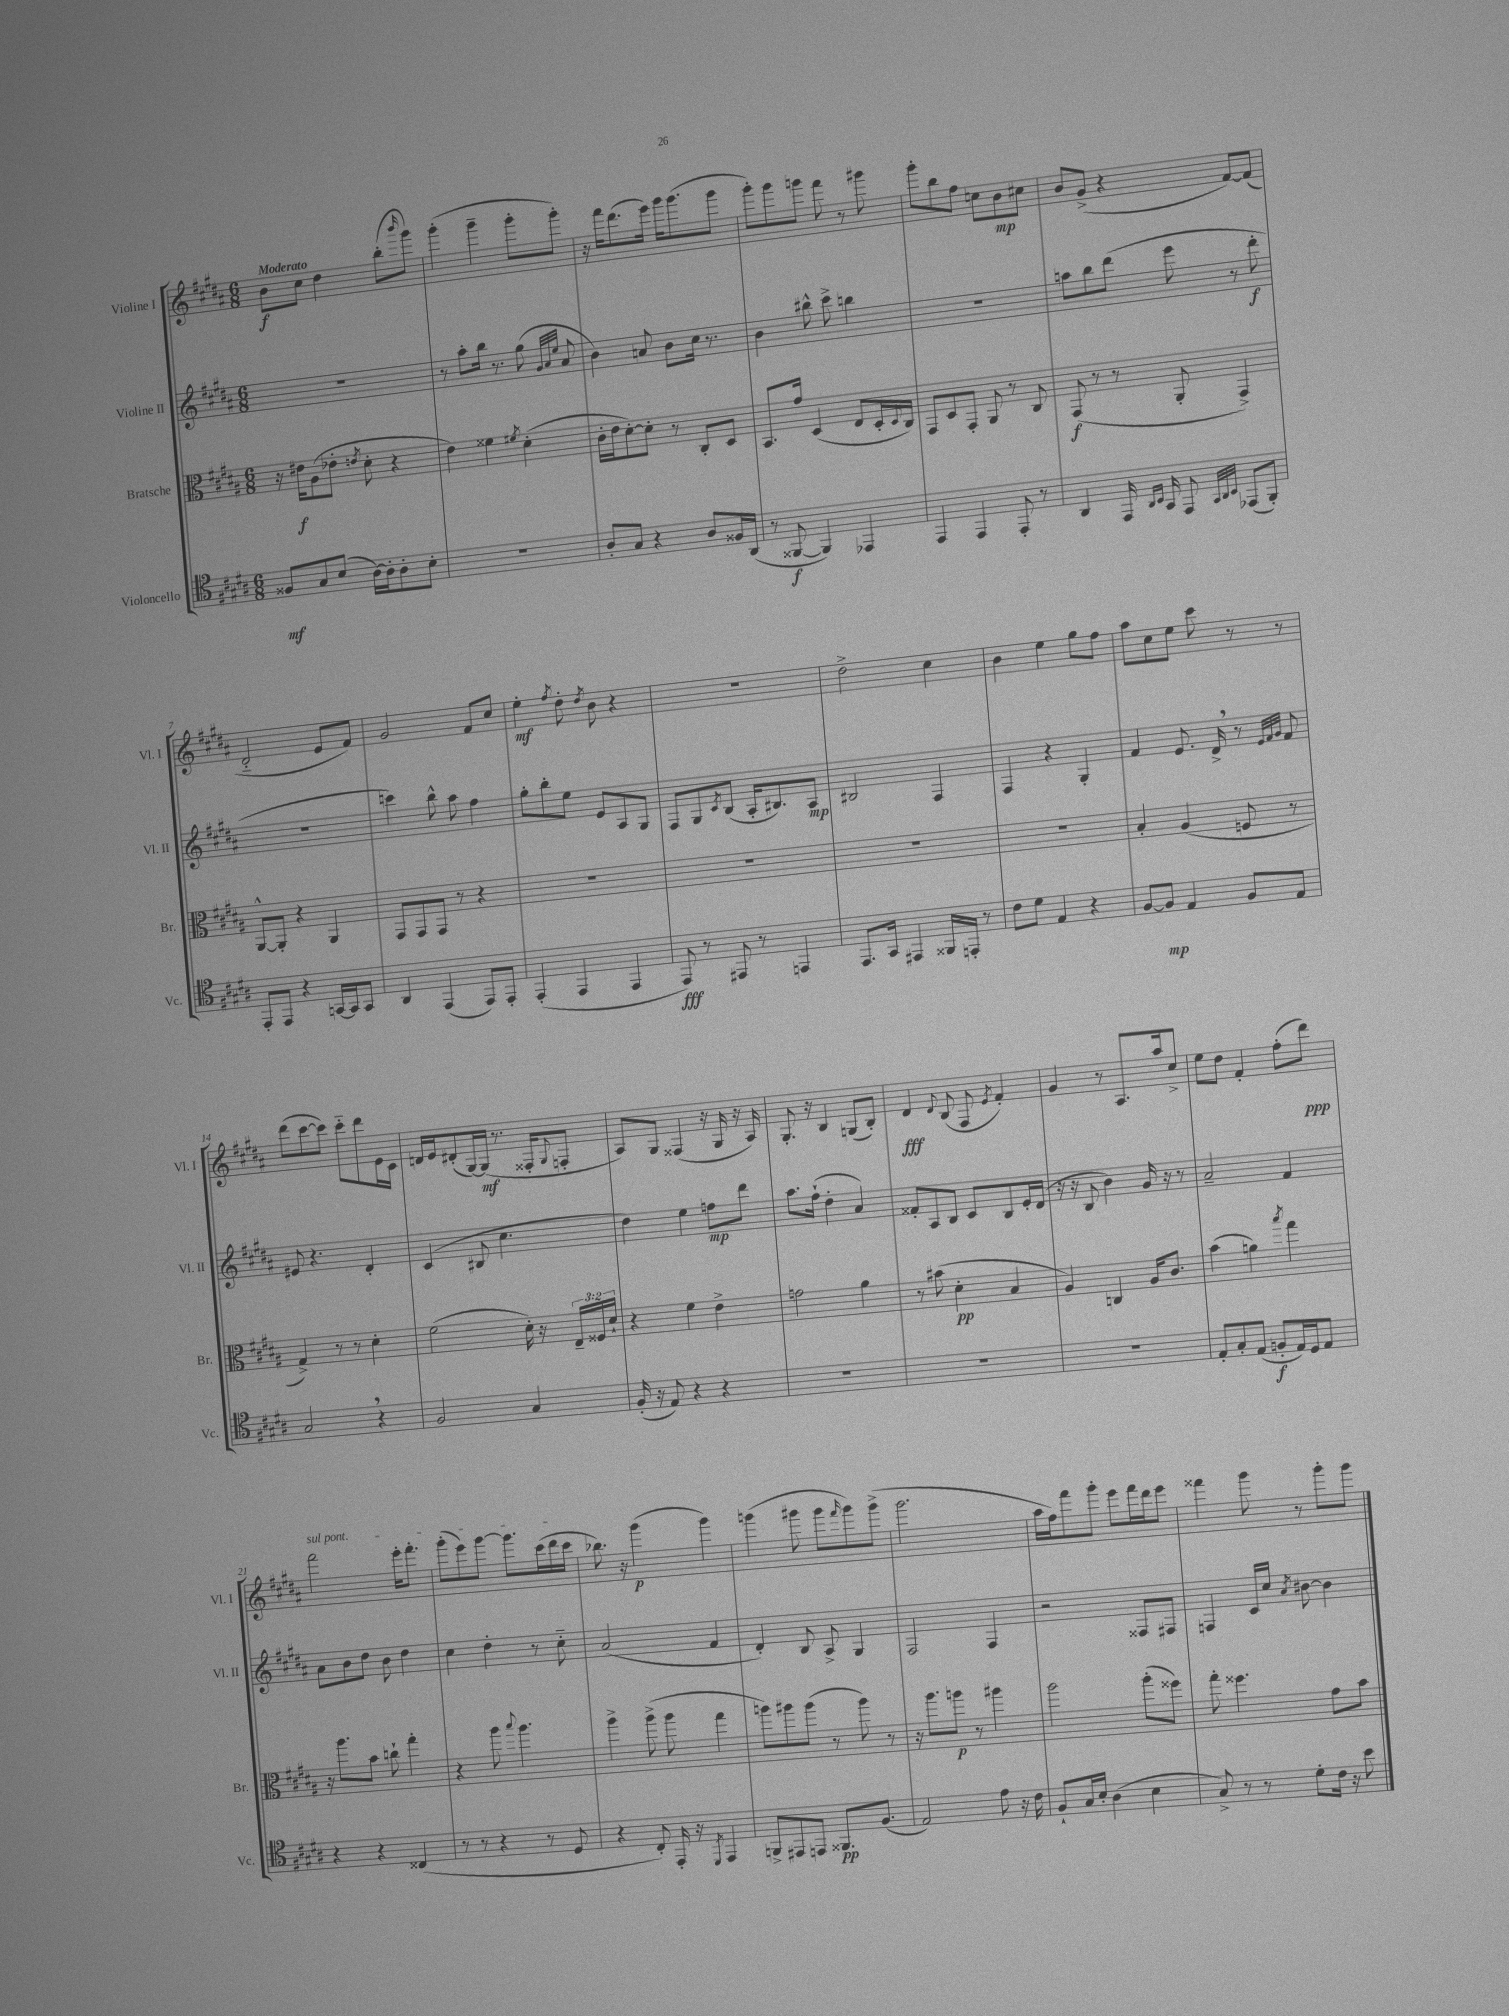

**kern	**kern	**kern	**kern
*staff4	*staff3	*staff2	*staff1
*clefC4	*clefC3	*clefG2	*clefG2
*k[f#c#g#d#a#]	*k[f#c#g#d#a#]	*k[f#c#g#d#a#]	*k[f#c#g#d#a#]
*M6/8	*M6/8	*M6/8	*M6/8
8F##/L	16r	2.r	8b\L
.	16e#\LK	.	.
8G#/	(8A#\	.	8cc#\J
(8B/J	8e-'\J	.	4dd#\
.	8qe/	.	.
[16A#\LL)	8d#'\	.	.
16A#'\]J	.	.	.
8A#'\	4r	.	(8bb'\L
.	.	.	16qqbbb/
8B'\J	.	.	8ggg#\J)
=	=	=	=
2.r	4e\)	8r	(4ggg#'\
.	.	8aa#'\L	.
.	4f##\	16bb\Jk	4ggg#~\
.	.	8.r	.
.	8qf#/	.	.
.	(4d#'\	(8gg#\	8ggg#'\L
.	.	32qqg#/LLL	.
.	.	32qqa#/	.
.	.	32qqee/JJJ	.
.	.	8a#/	8ggg#'\J)
=	=	=	=
8A#'/L	16c#'\LL	4b\)	16r
.	16e\J	.	16fff#\LK
8G#/J	[8d#'\)	.	(8.ddd#\
4r	8d#'\]J	8a/	.
.	.	.	16eee\Jk)
.	8r	8b\L	16ggg#\LK
.	.	.	(8.ggg#\
8A#/L	8C#'/L	16cc#\Jk	.
.	.	8.r	.
16F##/L	8D#/J	.	8ggg#\J
(16AA#/JJ	.	.	.
=	=	=	=
8r	8.BB/L	4b\	8ggg#'\L)
[8FF##/	.	.	8ggg#\
.	16g#/Jk	.	.
4FF##/])	(4D#/	8bb#^^\	8ggg\J
.	.	8ccc#^\	8fff#\
4EE-/	8E/L	4bb\	8r
.	16D#'/L	.	8ggg#\
.	8qqD#/	.	.
.	16C#/JJ)	.	.
=	=	=	=
4EE/	8GG#/L	2.r	8ggg#'\L
.	8D#/	.	8bb\
4EE/	8GG#'/J	.	8ff#\J
.	8AA#/	.	8cc\L
8EE'/	8r	.	8b\
8r	8C#/	.	8cc#\J
=	=	=	=
4AA#/	(8GG#/	8aa\L	8b/L
.	8r	8bb\	(8g#^/J
16EE/	8r	(8ddd#\J	4r
16qqAA#/LL	.	.	.
16qqBB/JJ	.	.	.
16GG#/	.	.	.
8EE/	8AA#'/	8eee\	.
32qqGG#/LLL	.	.	.
32qqAA#/	.	.	.
32qqBB/JJJ	.	.	.
(8EE-/L	4GG#^/)	8r	[8f#/L)
8FF#'/J)	.	8ddd#'\	(8f#/]J
=	=	=	=
8EE'/L	[8AA#^^/L	2.r	2d#'~/
8EE/J	8AA#'/]J	.	.
4r	4r	.	.
[16GG/LL	4AA#/	.	8e/L
16GG/]J	.	.	.
8GG/J	.	.	8f#/J)
=	=	=	=
4AA#/	8GG#/L	4ccc\)	2g#/
.	8GG#/	.	.
(4EE/	8GG#/J	8bb^^\	.
.	8r	8aa#\	.
8EE/L)	4r	4ff#\	8f#/L
8EE'/J	.	.	8cc#/J
=	=	=	=
(4EE'/	2.r	8gg#'\L	4ee'\
.	.	8bb'\	.
.	.	.	8qff#/
4EE/	.	8ee\J	8dd#'\
.	.	.	8qdd#/
.	.	8e/L	8b\
4EE/	.	8A#/	4r
.	.	8G#/J	.
=	=	=	=
8EE/)	2.r	8F#/L	2.r
8r	.	8G#/	.
.	.	8qc#/	.
8EE#/	.	(8B/J	.
8r	.	16A#'/LK	.
.	.	8.B#/)	.
4EE/	.	.	.
.	.	8A#/J	.
=	=	=	=
8.EE/L	2.r	2B#/	2dd#^\
16GG#/Jk	.	.	.
4EE#/	.	.	.
16FF##/LL	.	4F#/	4cc#\
16EE'/JJ	.	.	.
8r	.	.	.
=	=	=	=
8c#\L	2.r	4F#/	4b\
8d#\J	.	.	.
4E/	.	4r	4ee\
4r	.	4G#'/	8gg#\L
.	.	.	8ff#\J
=	=	=	=
[8F#/L	4B'/	4f#/	8aa#\L
8F#/]J	.	.	8cc#\
4E/	(4A#/	8.e/	8ee\J
.	.	.	8ccc#\
.	.	16d#^/	.
8F#/L	8F/	8r	8r
.	.	32qqe/LLL	.
.	.	32qqf#/	.
.	.	32qqg#/JJJ	.
8E/J	8r	8f#/	8r
=	=	=	=
2G#/	4G#^/)	8e#/	(8ddd#\L
.	.	4.r	[8ccc#\
.	8r	.	8ccc#\]J)
.	8r	.	8ccc#'~\L
4r	4d#'\	4d#'/	8ddd#\
.	.	.	16e\L
.	.	.	16c#\JJ
=	=	=	=
2F#/	(2f#\	(4c#/	16d/LL
.	.	.	16e/J
.	.	.	(8d#'/
.	.	8B#/	[16G#/L)
.	.	.	(16G#/]JJ
.	.	4.cc#\	8.r
4G#/	16d#'\)	.	.
.	16r	.	16F##'/LK
.	.	.	8qqG#/
.	24E~/LL	.	8F'/J
.	24F##/	.	.
.	24d#`/JJ	.	.
=	=	=	=
(16F#'/	4r	4dd#\)	8A#/L)
16r	.	.	.
8E/)	.	.	8G#/J
4r	4f#\	4ee\	(4F##/
4r	4e^\	8ff\L	16r
.	.	.	16G#/
.	.	8ddd#\J	16r
.	.	.	16A#/)
=	=	=	=
2.r	2g\	8.aa#\L	8.G#'/
.	.	(16ff#`\Jk	16r
.	.	4dd#'\	4B/
.	4a#\	4a#/)	(8G/L
.	.	.	8B'/J)
=	=	=	=
2.r	8r	8f##'/L	4d#/
.	(8b#\	8A#/	.
.	.	.	8qqd#/
.	4d#'\	8B/J	(8B/
.	.	8c#/L	8F#/
.	.	.	8qe/
.	4B/	8B/	4f#'/)
.	.	16e'/L	.
.	.	(16d#/JJ	.
=	=	=	=
2.r	4A#/)	16r	4g#/
.	.	16r	.
.	.	8B/	.
.	4C/	4b\)	8r
.	.	.	8.A#/L
.	16A#/LK	16g#/	.
.	8.c#/J	16r	16aa#/k
.	.	8r	8cc#^/J
=	=	=	=
8E'/L	(4b\	2a#~/	8ee\L
8G#'/	.	.	8dd#\J
(8E/J	4a\)	.	4f#'/
8F'/L	.	.	.
.	8qbb/	.	.
16E/L)	4gg#\	4f#/	(8ff#'\L
16D#/J	.	.	.
8E/J	.	.	8ddd#\J)
=	=	=	=
4r	16r	8a#\L	2fff#\
.	8.aa#\L	.	.
.	.	8b\	.
4r	8b\J	8dd#\J	.
.	8cc`\	8b\	.
(4C##/	4gg#'\	4dd#\	16eee'\LK
.	.	.	8.fff#'\J
=	=	=	=
8r	4r	4cc#\	(8ggg#'\L
8r	.	.	8eee\)
4r	8aa#\	4dd#'\	[8ggg#\J
.	8qqbb/	.	.
.	4.aa#\	.	8.ggg#\]L
8r	.	8r	.
.	.	.	(16ccc#\L
8D#/	.	8cc#'~\	16ddd#\
.	.	.	16ccc#\JJ
=	=	=	=
4r	4aa#^\	(2a#/	8.bb-\)
.	.	.	16r
8C#'/)	(8aa#^\	.	(4ggg#\
16EE'/	8aa#\	.	.
16r	.	.	.
8qDD#/	.	.	.
4EE/	4gg#\	4f#/	4ggg#\)
=	=	=	=
8FF^/L	8aa\L)	4d#'/)	(4ggg\
8EE#/	8aa#\	.	.
8EE/J	(8aa#\J	8B/	8ggg#\
8.FF##/L	8r	8A#^/	8ggg#\L
.	.	.	16qqfff#/
.	8aa#\)	4G#/	8ggg#\)
(8.F#/J	.	.	.
.	8r	.	(8ggg#^\J
=	=	=	=
2E/)	16r	2F#/	2.ggg#\
.	8.aa#\L	.	.
.	8aa\J	.	.
.	8r	.	.
8e\	4aa#\	4F#/	.
16r	.	.	.
16c#\	.	.	.
=	=	=	=
8F#`/L	2aa#\	2r	16aa#\LL
.	.	.	16ff#\J)
16G#/L	.	.	8fff#\
16B'/JJ	.	.	.
(4A#\	.	.	8ggg#'\J
.	.	.	8eee\L
4B\	(8aa#'\L	8F##/L	16fff#\L
.	.	.	16ddd#\J
.	8ff##\J)	8F#/J	8eee\J
=	=	=	=
8G#^/)	8gg#'\	4F/	4fff##\
8r	4.ff##\	.	.
8r	.	16c#/LL	8ggg#\
.	.	16cc#/JJ	.
.	.	8qa#/	.
8d#'\L	.	[8b#\	8r
16c#\Jk	8g#\L	4b#\]	8ggg#'\L
16r	.	.	.
8b\	8b\J	.	8ggg#\J
==	==	==	==
*-	*-	*-	*-
